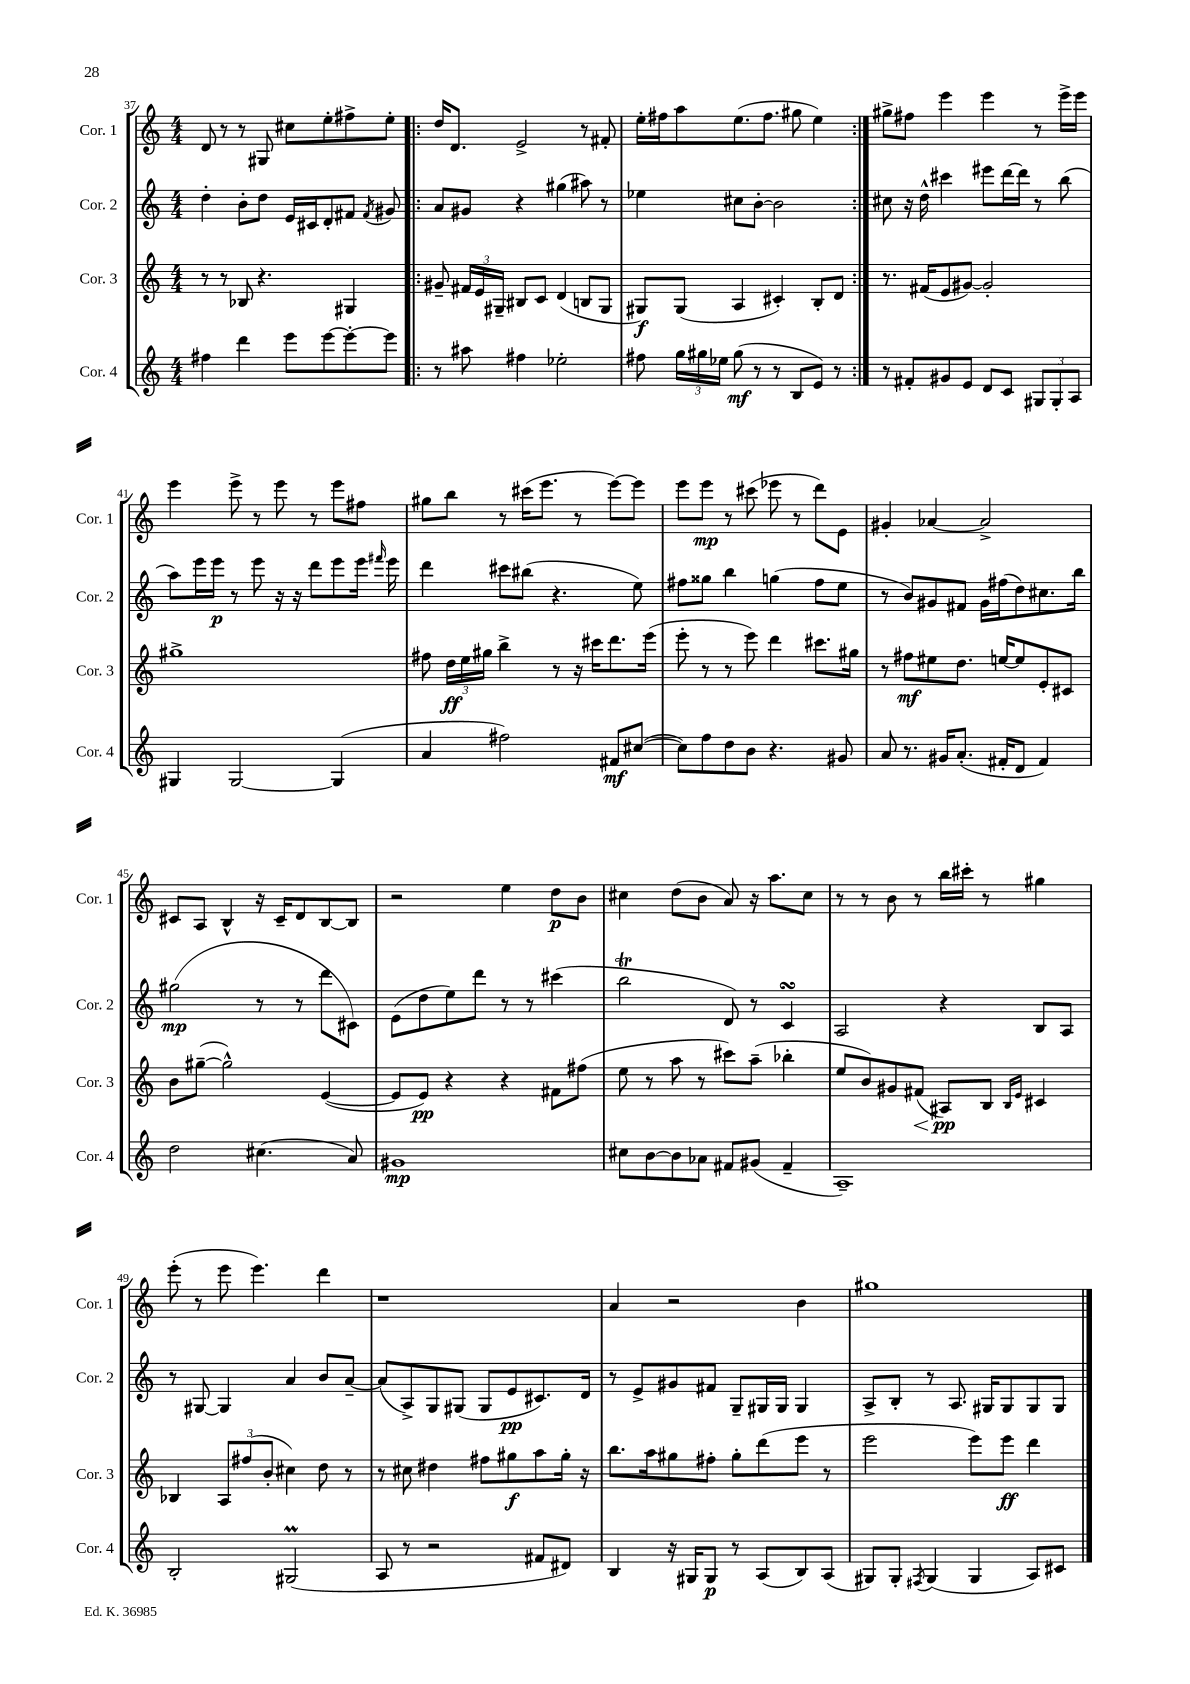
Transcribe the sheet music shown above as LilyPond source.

<<
\new StaffGroup <<
\new Staff = "s0" \with { instrumentName = "Cor. 1" shortInstrumentName = "Cor. 1" } {
    \clef treble \key c \major \numericTimeSignature \time 4/4
    \autoBeamOff d'8 r8 r8 gis8 cis''8[ e''8-. fis''8-> e''8]-. |
    \repeat volta 2 { d''16[ d'8.] e'2-> r8 fis'8-. |
    e''16[-. fis''16 a''8 e''8.( fis''8.] gis''8 e''4) | }
    gis''8[-> fis''8] e'''4 e'''4 r8 e'''16[-> e'''16] |
    e'''4 e'''8-> r8 e'''8 r8 e'''8[ fis''8] |
    gis''8[ b''8] r8 cis'''16[( e'''8.] r8 e'''8[~) e'''8] |
    e'''8[ e'''8]\mp r8 cis'''8( ees'''8 r8 d'''8[) e'8] |
    gis'4-. aes'4~ aes'2-> |
    cis'8[ a8] b4-^ r16 cis'16[-- d'8 b8~ b8] |
    r2 e''4 d''8[\p b'8] |
    cis''4 d''8[( b'8] a'8) r16 a''8.[ cis''8] |
    r8 r8 b'8 r8 b''16[ cis'''16]-. r8 gis''4 |
    e'''8-.( r8 e'''8 e'''4.) d'''4 |
    r1 |
    a'4 r2 b'4 |
    gis''1 \bar "|." |
}
\new Staff = "s1" \with { instrumentName = "Cor. 2" shortInstrumentName = "Cor. 2" } {
    \clef treble \key c \major \numericTimeSignature \time 4/4
    \autoBeamOff d''4-. b'8[-. d''8] e'16[ cis'16 d'8-. fis'8] \acciaccatura { fis'8 } gis'8 |
    \repeat volta 2 { a'8[ gis'8] r4 gis''4( ais''8) r8 |
    ees''4 cis''8[ b'8]~-. b'2 | }
    cis''8 r16 d''16-^ cis'''4 eis'''8[ d'''16~ d'''16] r8 b''8( |
    a''8[) e'''16 e'''16]\p r8 e'''8 r16 r16 d'''8[ e'''8 e'''16] \grace { fis'''16 } e'''16 |
    d'''4 cis'''8[ bis''8]( r4. e''8) |
    fis''8[ gisis''8] b''4 g''4( fis''8[ e''8] |
    r8 b'8[) gis'8 fis'8] gis'16[ fis''16( d''8) cis''8. b''16] |
    gis''2\mp( r8 r8 d'''8[ cis'8]) |
    e'8[( d''8 e''8) d'''8] r8 r8 cis'''4( |
    b''2\trill d'8) r8 c'4\turn |
    a2 r4 b8[ a8] |
    r8 gis8~ gis4 a'4 b'8[ a'8]~-- |
    a'8[( a8->) g8 gis8]( gis8[ e'8\pp cis'8.) d'16] |
    r8 e'8[-> gis'8 fis'8] g8[-- gis16 gis16] gis4 |
    a8[-> b8]-. r8 a8. gis16[ gis8 gis8 gis8] \bar "|." |
}
\new Staff = "s2" \with { instrumentName = "Cor. 3" shortInstrumentName = "Cor. 3" } {
    \clef treble \key c \major \numericTimeSignature \time 4/4
    \autoBeamOff r8 r8 bes8 r4. gis4 |
    \repeat volta 2 { gis'8-- \tuplet 3/2 { fis'16[ e'16 gis16]-- } bis8[ c'8] d'4( b8[ gis8] |
    gis8[\f) gis8]( a4 cis'4-.) b8[-. d'8] | }
    r8. fis'16[( e'8 gis'8]~) gis'2-. |
    gis''1-> |
    fis''8 \tuplet 3/2 { d''16[\ff e''16 gis''16] } b''4-> r8 r16 cis'''16[ d'''8. e'''16]( |
    e'''8-. r8 r8 e'''8) d'''4 cis'''8.[ gis''16] |
    r8 fis''8[\mf eis''8 d''8.] e''16[~ e''8 e'8-. cis'8] |
    b'8[ gis''8]~--( gis''2-^) e'4~( |
    e'8[ e'8]\pp) r4 r4 fis'8[ fis''8]( |
    e''8 r8 a''8 r8 cis'''8[) a''8]--( bes''4-. |
    e''8[ b'8) gis'8 fis'8]\<( ais8[\pp\!) b8] \grace { b16[ e'16] } cis'4 |
    bes4 \tuplet 3/2 { a8[ fis''8( b'8]-. } cis''4) d''8 r8 |
    r8 cis''8 dis''4 fis''8[ gis''8\f a''8 gis''16]-. r16 |
    b''8.[ a''16 gis''8 fis''8]-. gis''8[-. d'''8( e'''8] r8 |
    e'''2 e'''8[) e'''8]\ff d'''4 \bar "|." |
}
\new Staff = "s3" \with { instrumentName = "Cor. 4" shortInstrumentName = "Cor. 4" } {
    \clef treble \key c \major \numericTimeSignature \time 4/4
    \autoBeamOff fis''4 d'''4 e'''8[ e'''8~ e'''8~-. e'''8] |
    \repeat volta 2 { r8 ais''8 fis''4 ees''2-. |
    fis''8 \tuplet 3/2 { g''16[ gis''16 ees''16] } gis''8\mf( r8 r8 b8[ e'8]) r8 | }
    r8 fis'8[-. gis'8 e'8] d'8[ c'8] \tuplet 3/2 { gis8[ gis8-. a8] } |
    gis4 gis2~ gis4( |
    a'4 fis''2) fis'8[\mf cis''8]~( |
    cis''8[) f''8 d''8 b'8] r4. gis'8 |
    a'8 r8. gis'16[ a'8.]-.( fis'16[-. d'8] fis'4) |
    d''2 cis''4.( a'8) |
    gis'1\mp |
    cis''8[ b'8~ b'8 aes'8] fis'8[ gis'8]( fis'4-- |
    a1--) |
    b2-. gis2\prall( |
    a8 r8 r2 fis'8[ dis'8]) |
    b4 r16 gis16[ gis8]\p r8 a8[( b8) a8]( |
    gis8[) gis8]-. \acciaccatura { fis8 } gis4( gis4 a8[) cis'8] \bar "|." |
}
>>
>>
\layout { \context { \Score currentBarNumber = #37 } }
